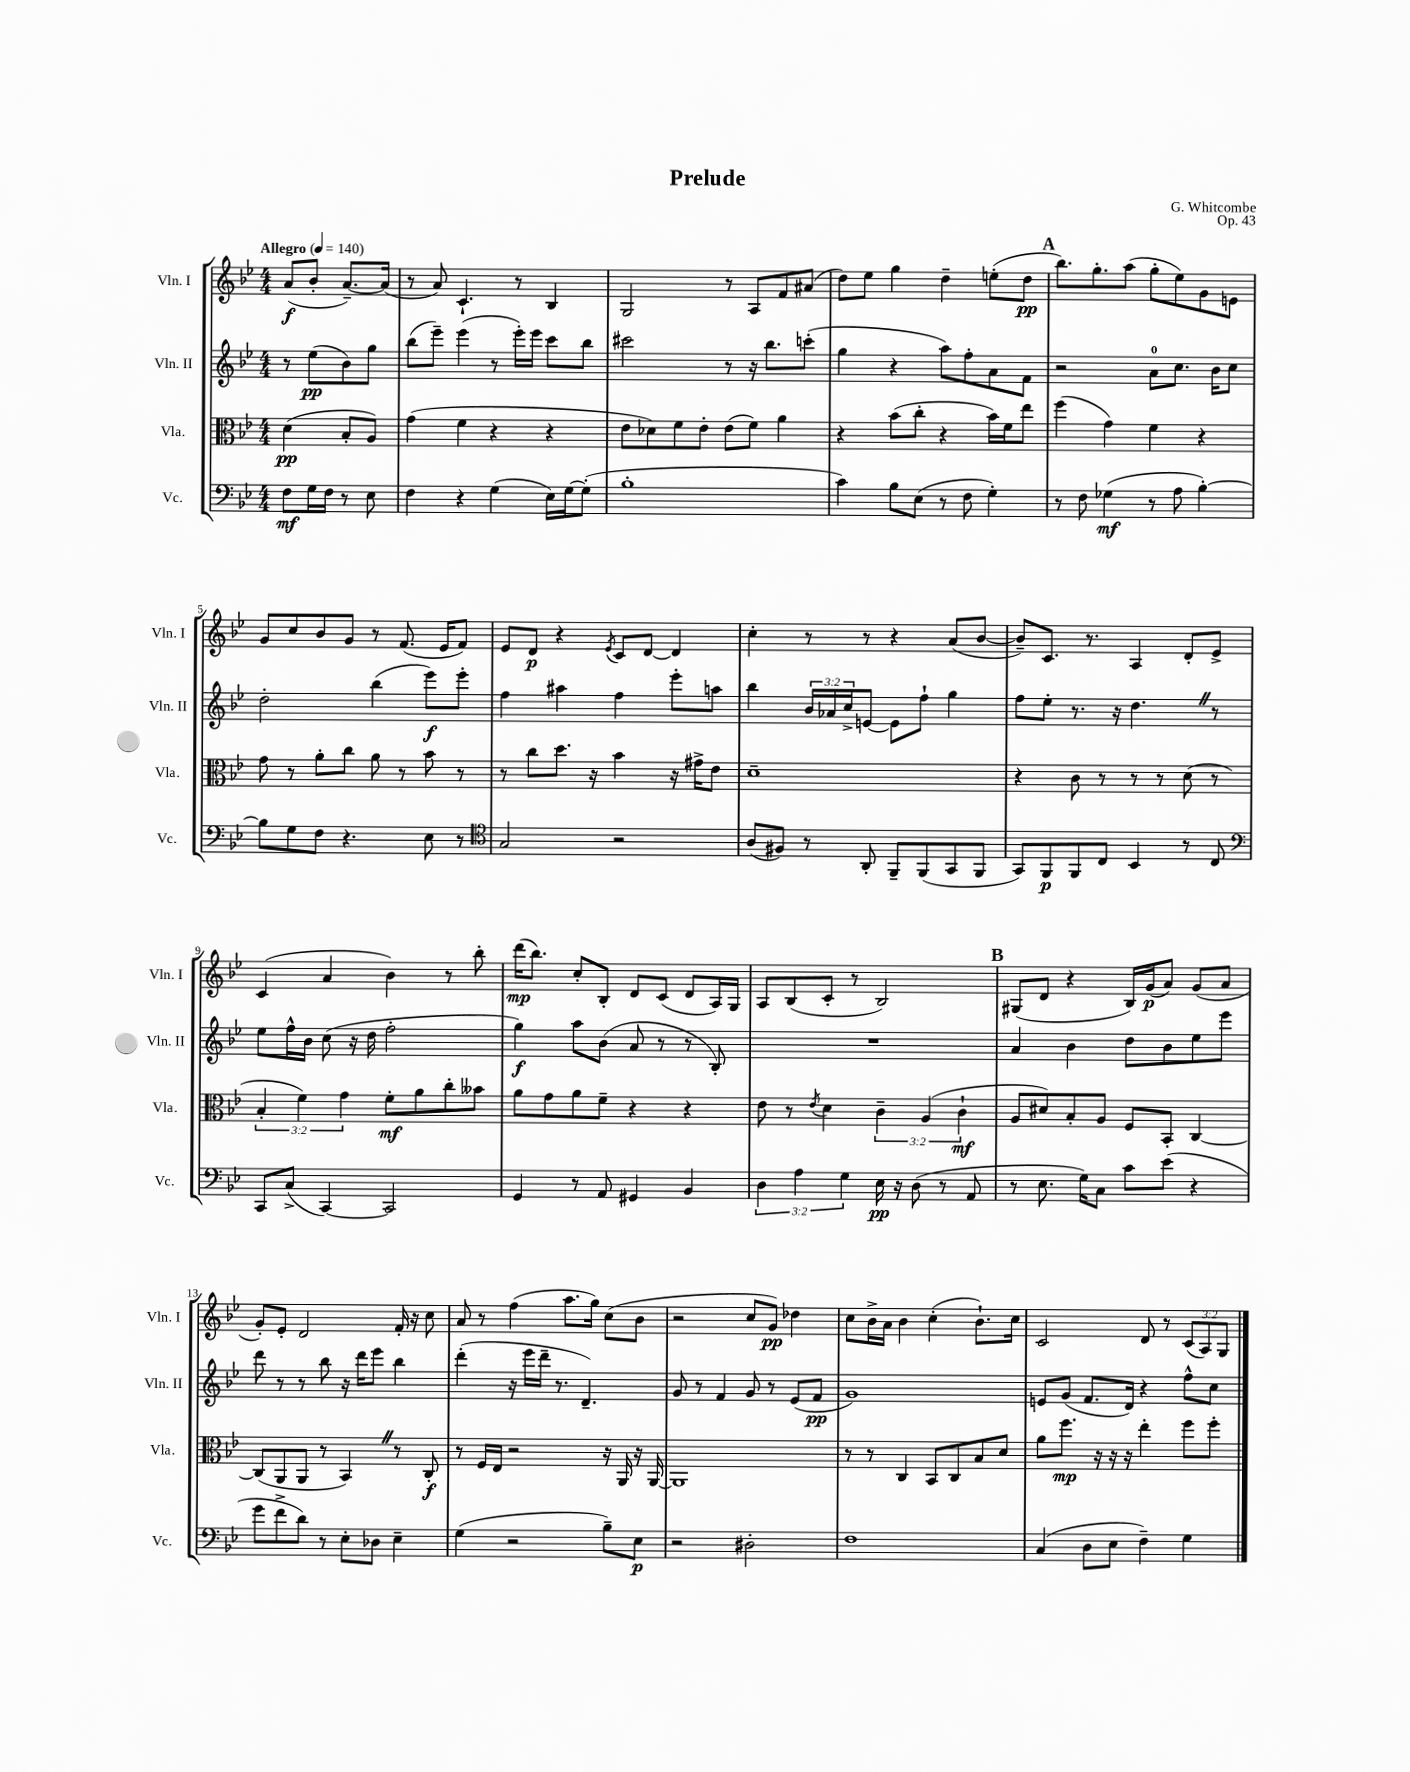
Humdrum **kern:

**kern	**dynam	**kern	**dynam	**kern	**dynam	**kern	**dynam
*part4	*part4	*part3	*part3	*part2	*part2	*part1	*part1
*staff4	*staff4	*staff3	*staff3	*staff2	*staff2	*staff1	*staff1
*I"Vc.	*	*I"Vla.	*	*I"Vln. II	*	*I"Vln. I	*
*I'Vc.	*	*I'Vla.	*	*I'Vln. II	*	*I'Vln. I	*
*clefF4	*	*clefC3	*	*clefG2	*	*clefG2	*
*k[b-e-]	*	*k[b-e-]	*	*k[b-e-]	*	*k[b-e-]	*
*M4/4	*	*M4/4	*	*M4/4	*	*M4/4	*
*MM140	*	*MM140	*	*MM140	*	*MM140	*
=	=	=	=	=	=	=	=
!	!	!	!	!	!	!LO:TX:a:B:t=Allegro	!
8F\L	mf	(4d\	pp	8r	.	(8a/L	f
16G\L	.	.	.	(8ee-\L	pp	8b-'/J	.
16F\JJ	.	.	.	.	.	.	.
8r	.	8B-'/L	.	8b-\)	.	[8.a~/L)	.
8E-\	.	8A/J)	.	8gg\J	.	.	.
.	.	.	.	.	.	(16a/Jk]	.
=1	=1	=1	=1	=1	=1	=1	=1
4F\	.	(4g\	.	(8bb-\L	.	8r	.
.	.	.	.	8eee-~\J)	.	8a/)	.
4r	.	4f\	.	(4eee-\	.	4.c`/	.
(4G\	.	4r	.	8r	.	.	.
.	.	.	.	16eee-'\LL)	.	8r	.
.	.	.	.	16eee-\JJ	.	.	.
16E-\LL)	.	4r	.	8ccc\L	.	4B-/	.
[16G\J	.	.	.	.	.	.	.
(8G'\J]	.	.	.	8bb-\J	.	.	.
=2	=2	=2	=2	=2	=2	=2	=2
1B-'	.	8e-\L	.	2ccc#X\	.	2G/	.
.	.	8d-X\)	.	.	.	.	.
.	.	8f\	.	.	.	.	.
.	.	8e-'\J	.	.	.	.	.
.	.	(8e-\L	.	8r	.	8r	.
.	.	8f\J)	.	16r	.	8A/L	.
.	.	.	.	8.bb-\L	.	.	.
.	.	4a\	.	.	.	8f/	.
.	.	.	.	(8cccn'\J	.	(8a#X/J	.
=3	=3	=3	=3	=3	=3	=3	=3
4c\)	.	4r	.	4gg\	.	8dd\L)	.
.	.	.	.	.	.	8ee-\J	.
8B-\L	.	(8b-\L	.	4r	.	4gg\	.
(8E-\J	.	8cc'\J	.	.	.	.	.
8r	.	4r	.	8aa\L)	.	4dd~\	.
8F\	.	.	.	8ff'\	.	.	.
4G'\)	.	16b-\LL)	.	8a\	.	(8een'\L	.
.	.	16f\J	.	.	.	.	.
.	.	8ee-\J	.	8f\J	.	8dd\J	pp
!!LO:REH:place=s1:t=A
=4	=4	=4	=4	=4	=4	=4	=4
8r	.	(4ff\	.	2r	.	8.bb-\L)	.
8F\	.	.	.	.	.	.	.
.	.	.	.	.	.	8.gg'\	.
(4G-X\	mf	4g\)	.	.	.	.	.
.	.	.	.	.	.	(8aa\J	.
8r	.	4f\	.	8a\L	.	8gg'\L	.
8A\	.	.	.	8.cc\J	.	8ee-\)	.
[4B-'\)	.	4r	.	.	.	8g\	.
.	.	.	.	16b-\KL	.	.	.
.	.	.	.	8cc\J	.	8en\J	.
!!LO:LB:g=z
=5	=5	=5	=5	=5	=5	=5	=5
8B-\L]	.	8g\	.	2dd'\	.	8g/L	.
8G\	.	8r	.	.	.	8cc/	.
8F\J	.	8a'\L	.	.	.	8b-/	.
4.r	.	8cc\J	.	.	.	8g/J	.
.	.	8a\	.	(4bb-\	.	8r	.
.	.	8r	.	.	.	(8.f/	.
8E-\	.	8b-\	.	8eee-\L)	f	.	.
.	.	.	.	.	.	16e-/KL	.
8r	.	8r	.	8eee-'\J	.	8f/J)	.
=6	=6	=6	=6	=6	=6	=6	=6
*clefC4	*	*	*	*	*	*	*
2G/	.	8r	.	4ff\	.	8e-/L	.
.	.	8cc\L	.	.	.	8d/J	p
.	.	8.dd\J	.	4aa#X\	.	4r	.
.	.	16r	.	.	.	.	.
.	.	.	.	.	.	8qe-/	.
2r	.	4b-\	.	4ff\	.	8c/L	.
.	.	.	.	.	.	[8d/J	.
.	.	16r	.	8eee-'\L	.	4d/]	.
.	.	16g#X^\KL	.	.	.	.	.
.	.	8e-\J	.	8aan\J	.	.	.
=7	=7	=7	=7	=7	=7	=7	=7
(8A/L	.	1d~	.	4bb-\	.	4cc'\	.
8F#X/J)	.	.	.	.	.	.	.
8r	.	.	.	24b-/LL	.	8r	.
.	.	.	.	24a-X/	.	.	.
.	.	.	.	24cc^/J	.	.	.
8AA'/	.	.	.	[8en/J	.	8r	.
8FF~/L	.	.	.	8e\L]	.	4r	.
(8FF/	.	.	.	8ff`\J	.	.	.
8GG/	.	.	.	4gg\	.	(8a/L	.
8FF/J	.	.	.	.	.	[8b-/J	.
=8	=8	=8	=8	=8	=8	=8	=8
8GG/L)	.	4r	.	8ff\L	.	8b-~/L])	.
8FF/	p	.	.	8ee-'\J	.	8.c/J	.
8FF/	.	8c\	.	8.r	.	.	.
.	.	.	.	.	.	8.r	.
8C/J	.	8r	.	.	.	.	.
.	.	.	.	16r	.	.	.
4BB-/	.	8r	.	4.ddZ\	.	4A/	.
.	.	8r	.	.	.	.	.
8r	.	(8d\	.	.	.	8d'/L	.
8C/	.	8r	.	8r	.	8e-^/J	.
!!LO:LB:g=z
=9	=9	=9	=9	=9	=9	=9	=9
*clefF4	*	*	*	*	*	*	*
8CC/L	.	6B-'/	.	8ee-\L	.	(4c/	.
(8C^/J	.	.	.	16ff^^\L	.	.	.
.	.	6f\)	.	.	.	.	.
.	.	.	.	16b-\JJ	.	.	.
[4CC/)	.	.	.	(8cc\	.	4a/	.
.	.	6g\	.	.	.	.	.
.	.	.	.	16r	.	.	.
.	.	.	.	16dd\	.	.	.
2CC/]	.	8f'\L	mf	2ff'\	.	4b-\)	.
.	.	8a\	.	.	.	.	.
.	.	8cc'\	.	.	.	8r	.
.	.	8b--X\J	.	.	.	8bb-'\	.
=10	=10	=10	=10	=10	=10	=10	=10
4GG/	.	8a\L	.	4gg\)	f	(16ddd\KL	mp
.	.	.	.	.	.	8.bb-\J)	.
.	.	8g\	.	.	.	.	.
8r	.	8a\	.	8aa\L	.	8cc'/L	.
8AA/	.	8f~\J	.	(8b-\J	.	8B-'/J	.
4GG#X/	.	4r	.	8a/	.	8d/L	.
.	.	.	.	8r	.	(8c/J	.
4BB-/	.	4r	.	8r	.	8d/L	.
.	.	.	.	8B-'/)	.	16A/L)	.
.	.	.	.	.	.	16G/JJ	.
=11	=11	=11	=11	=11	=11	=11	=11
6D\	.	8e-\	.	1r	.	8A/L	.
.	.	8r	.	.	.	(8B-/	.
6A\	.	.	.	.	.	.	.
.	.	8qe-/	.	.	.	.	.
.	.	4d\	.	.	.	8c'/J	.
6G\	.	.	.	.	.	.	.
.	.	.	.	.	.	8r	.
16E-\	pp	6c~\	.	.	.	2B-/)	.
16r	.	.	.	.	.	.	.
(8D\	.	.	.	.	.	.	.
.	.	(6A/	.	.	.	.	.
8r	.	.	.	.	.	.	.
.	.	6c`\	mf	.	.	.	.
8AA/	.	.	.	.	.	.	.
!!LO:REH:place=s1:t=B
=12	=12	=12	=12	=12	=12	=12	=12
8r	.	8A/L	.	4a/	.	(8G#X/L	.
8.E-\	.	8d#X/)	.	.	.	8d/J	.
.	.	8B-'/	.	4b-\	.	4r	.
16G\KL)	.	.	.	.	.	.	.
8C\J	.	8A/J	.	.	.	.	.
8c\L	.	8F/L	.	8dd\L	.	16B-/LL)	.
.	.	.	.	.	.	(16g/J	p
(8e-\J	.	8BB-'/J	.	8b-\	.	8a/J)	.
4r	.	[4C/	.	8ee-\	.	(8g/L	.
.	.	.	.	8eee-\J	.	8a/J	.
!!LO:LB:g=z
=13	=13	=13	=13	=13	=13	=13	=13
8g\L	.	(8C/L]	.	8ddd\	.	8g'/L)	.
8f^\	.	8AA/	.	8r	.	8e-'/J	.
8d\J)	.	8AA/J	.	8r	.	2d/	.
8r	.	8r	.	8bb-\	.	.	.
8E-'\L	.	4BB-Z/)	.	16r	.	.	.
.	.	.	.	16ddd\KL	.	.	.
8D-X\J	.	.	.	8eee-\J	.	.	.
4E-~\	.	8r	.	4bb-\	.	16f'/	.
.	.	.	.	.	.	16r	.
.	.	8C'/	f	.	.	8cc\	.
=14	=14	=14	=14	=14	=14	=14	=14
(4G\	.	8r	.	(4ddd'\	.	8a/	.
.	.	16F/LL	.	.	.	8r	.
.	.	16E-/JJ	.	.	.	.	.
2r	.	2r	.	16r	.	(4ff\	.
.	.	.	.	16eee-\LL	.	.	.
.	.	.	.	16ddd~\JJ	.	.	.
.	.	.	.	8.r	.	.	.
.	.	.	.	.	.	8.aa\L	.
.	.	.	.	4.d~/)	.	.	.
.	.	.	.	.	.	16gg\Jk)	.
8B-~\L)	.	16r	.	.	.	(8cc\L	.
.	.	16AA/	.	.	.	.	.
8E-\J	p	16r	.	.	.	8b-\J	.
.	.	[16AA/	.	.	.	.	.
=15	=15	=15	=15	=15	=15	=15	=15
2r	.	1AA]	.	8g/	.	2r	.
.	.	.	.	8r	.	.	.
.	.	.	.	4f/	.	.	.
2D#X'\	.	.	.	8g/	.	8cc/L	.
.	.	.	.	8r	.	8g/J)	pp
.	.	.	.	(8e-/L	.	4dd-X\	.
.	.	.	.	8f/J	pp	.	.
=16	=16	=16	=16	=16	=16	=16	=16
1F	.	8r	.	1g)	.	8cc\L	.
.	.	8r	.	.	.	16b-^\L	.
.	.	.	.	.	.	16a\JJ	.
.	.	4C/	.	.	.	4b-\	.
.	.	8BB-/L	.	.	.	(4cc'\	.
.	.	8C/	.	.	.	.	.
.	.	8B-/	.	.	.	8.b-`\L)	.
.	.	8d/J	.	.	.	.	.
.	.	.	.	.	.	16cc\Jk	.
=17	=17	=17	=17	=17	=17	=17	=17
(4C/	.	8a\L	.	8en/L	.	2c/	.
.	.	8.ff\J	mp	(8g/J	.	.	.
8D\L	.	.	.	8.f/L	.	.	.
.	.	16r	.	.	.	.	.
8E-\J	.	16r	.	.	.	.	.
.	.	16r	.	16d/Jk)	.	.	.
4F~\)	.	4ee-'\	.	4r	.	8d/	.
.	.	.	.	.	.	8r	.
4G\	.	8ff\L	.	8ff^^\L	.	(12c/L	.
.	.	.	.	.	.	12A/)	.
.	.	8ff'\J	.	8cc\J	.	.	.
.	.	.	.	.	.	12G/J	.
==	==	==	==	==	==	==	==
*-	*-	*-	*-	*-	*-	*-	*-
